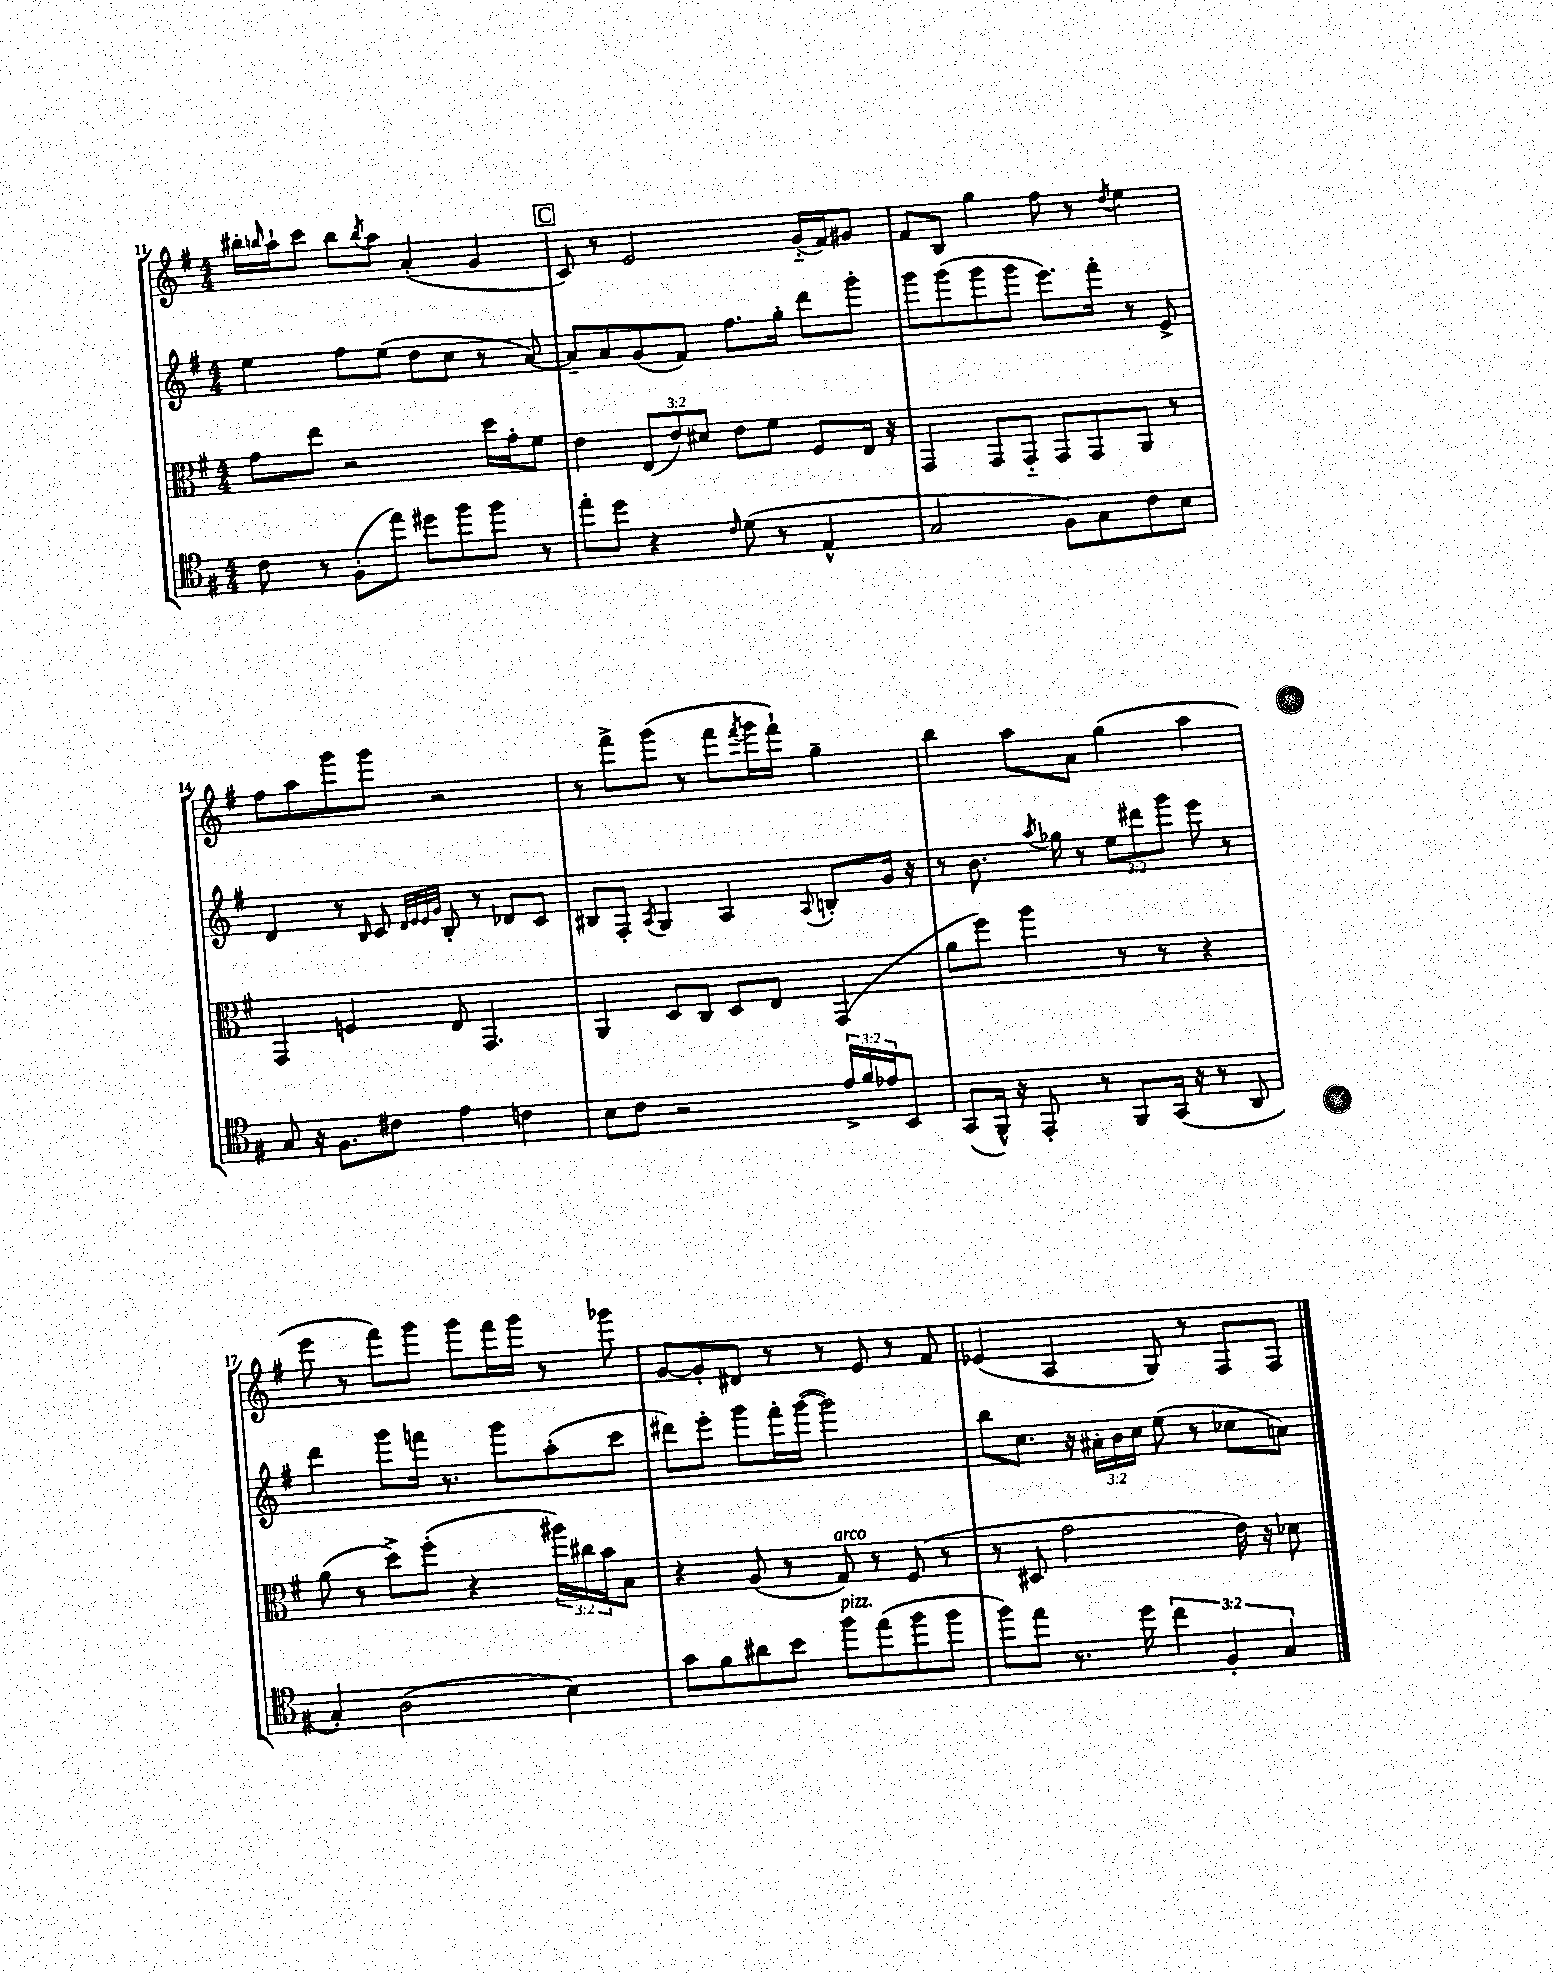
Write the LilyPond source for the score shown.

<<
\new StaffGroup <<
\new Staff = "s0" {
    \clef treble \key g \major \numericTimeSignature \time 4/4
    bis''16-. \grace { b''16 } a''16-! c'''8 b''8 \acciaccatura { b''8 } a''8 a'4-.( g'4 |
    \mark \markup { \box "C" } c'8) r8 e'2 g'16-_( fis'16) gis'8 |
    fis'8 b8 g''4 fis''8 r8 \acciaccatura { d''8 } e''4 |
    fis''8 a''8 g'''8 g'''8 r2 |
    r8 fis'''8-> g'''8( r8 fis'''8 \acciaccatura { fis'''8 } g'''16 fis'''16-!) g''4-- |
    b''4 a''8 a'8 g''4( a''4 |
    e'''8 r8 fis'''8) g'''8 g'''8 fis'''16 g'''16 r8 ges'''8 |
    g'8~ g'8-. dis'8 r8 r8 e'8 r8 fis'8 |
    ees'4( a4 g8) r8 fis8 fis8 \bar "|." |
}
\new Staff = "s1" {
    \clef treble \key g \major \numericTimeSignature \time 4/4 \override Staff.TupletNumber.text = #tuplet-number::calc-fraction-text
    e''4 fis''8 e''8( d''8 c''8 r8 a'8~) |
    \mark \markup { \box "C" } a'8-- a'8 g'8( fis'8) fis''8. g''16-. d'''8 g'''8-. |
    g'''8 g'''8( g'''8 g'''8 e'''8.) fis'''16-. r8 e'8-> |
    d'4 r8 \grace { b16 } c'8 \grace { d'32 e'32 e'32 g'32 } b8-. r8 des'8 c'8 |
    bis8 fis8-. \acciaccatura { a8 } g4 a4 \appoggiatura { a8 } b8-. g'16 r16 |
    r8 b'8. \acciaccatura { a''8 } ges''16 r8 \tuplet 3/2 { e''8 dis'''8 g'''8 } e'''8 r8 |
    d'''4 g'''8 f'''16 r8. g'''8 a''8-.( c'''8 |
    dis'''8) e'''8-. g'''8 fis'''16-. g'''16~( g'''2) |
    b''8 c''8. r16 \tuplet 3/2 { ais'16-. b'16 c''16 } e''8( r8 ces''8 a'8) \bar "|." |
}
\new Staff = "s2" {
    \clef alto \key g \major \numericTimeSignature \time 4/4 \override Staff.TupletNumber.text = #tuplet-number::calc-fraction-text
    g'8 e''8 r2 d''16 g'16-. fis'8 |
    \mark \markup { \box "C" } e'4 \tuplet 3/2 { e8( e'8) dis'8 } e'8 fis'8 fis8 e16 r16 |
    g,4 g,8 g,8-_ g,8 g,8 a,8 r8 |
    g,4 f4 e8 g,4. |
    a,4 d8 c8 d8 e8 g,4( |
    a'8 fis''8) a''4 r8 r8 r4 |
    a'8( r8 d''8->) fis''8-.( r4 \tuplet 3/2 { ais''16) cis''16 b'16 } b8 |
    r4 a8( r8 g8^\markup { \italic "arco" }) r8 fis8( r8 |
    r8 dis8 g'2 e'16) r16 des'8 \bar "|." |
}
\new Staff = "s3" {
    \clef tenor \key g \major \numericTimeSignature \time 4/4 \override Staff.TupletNumber.text = #tuplet-number::calc-fraction-text
    c'8 r8 fis8-.( e''8) dis''8 fis''8 fis''8 r8 |
    \mark \markup { \box "C" } e''8-. d''8 r4 \grace { c'16 } d'8( r8 e4-^ |
    g2 fis8) g8 c'8 b8 |
    g8 r16 fis8. cis'8 e'4 c'4 |
    b8 c'8 r2 \tuplet 3/2 { e'16-> fis'16 ees'16 } b,8 |
    g,8( fis,16-^) r16 e,8-. r8 fis,8 g,16( r16 r8 a,8 |
    g4-.) a2( b4) |
    g'8 fis'8 ais'8 b'8 fis''8^\markup { \italic "pizz." } e''8( fis''8 fis''8 |
    fis''8) e''8 r8. d''16 \tuplet 3/2 { c''4 fis4-. g4 } \bar "|." |
}
>>
>>
\layout { \context { \Score currentBarNumber = #11 } }
